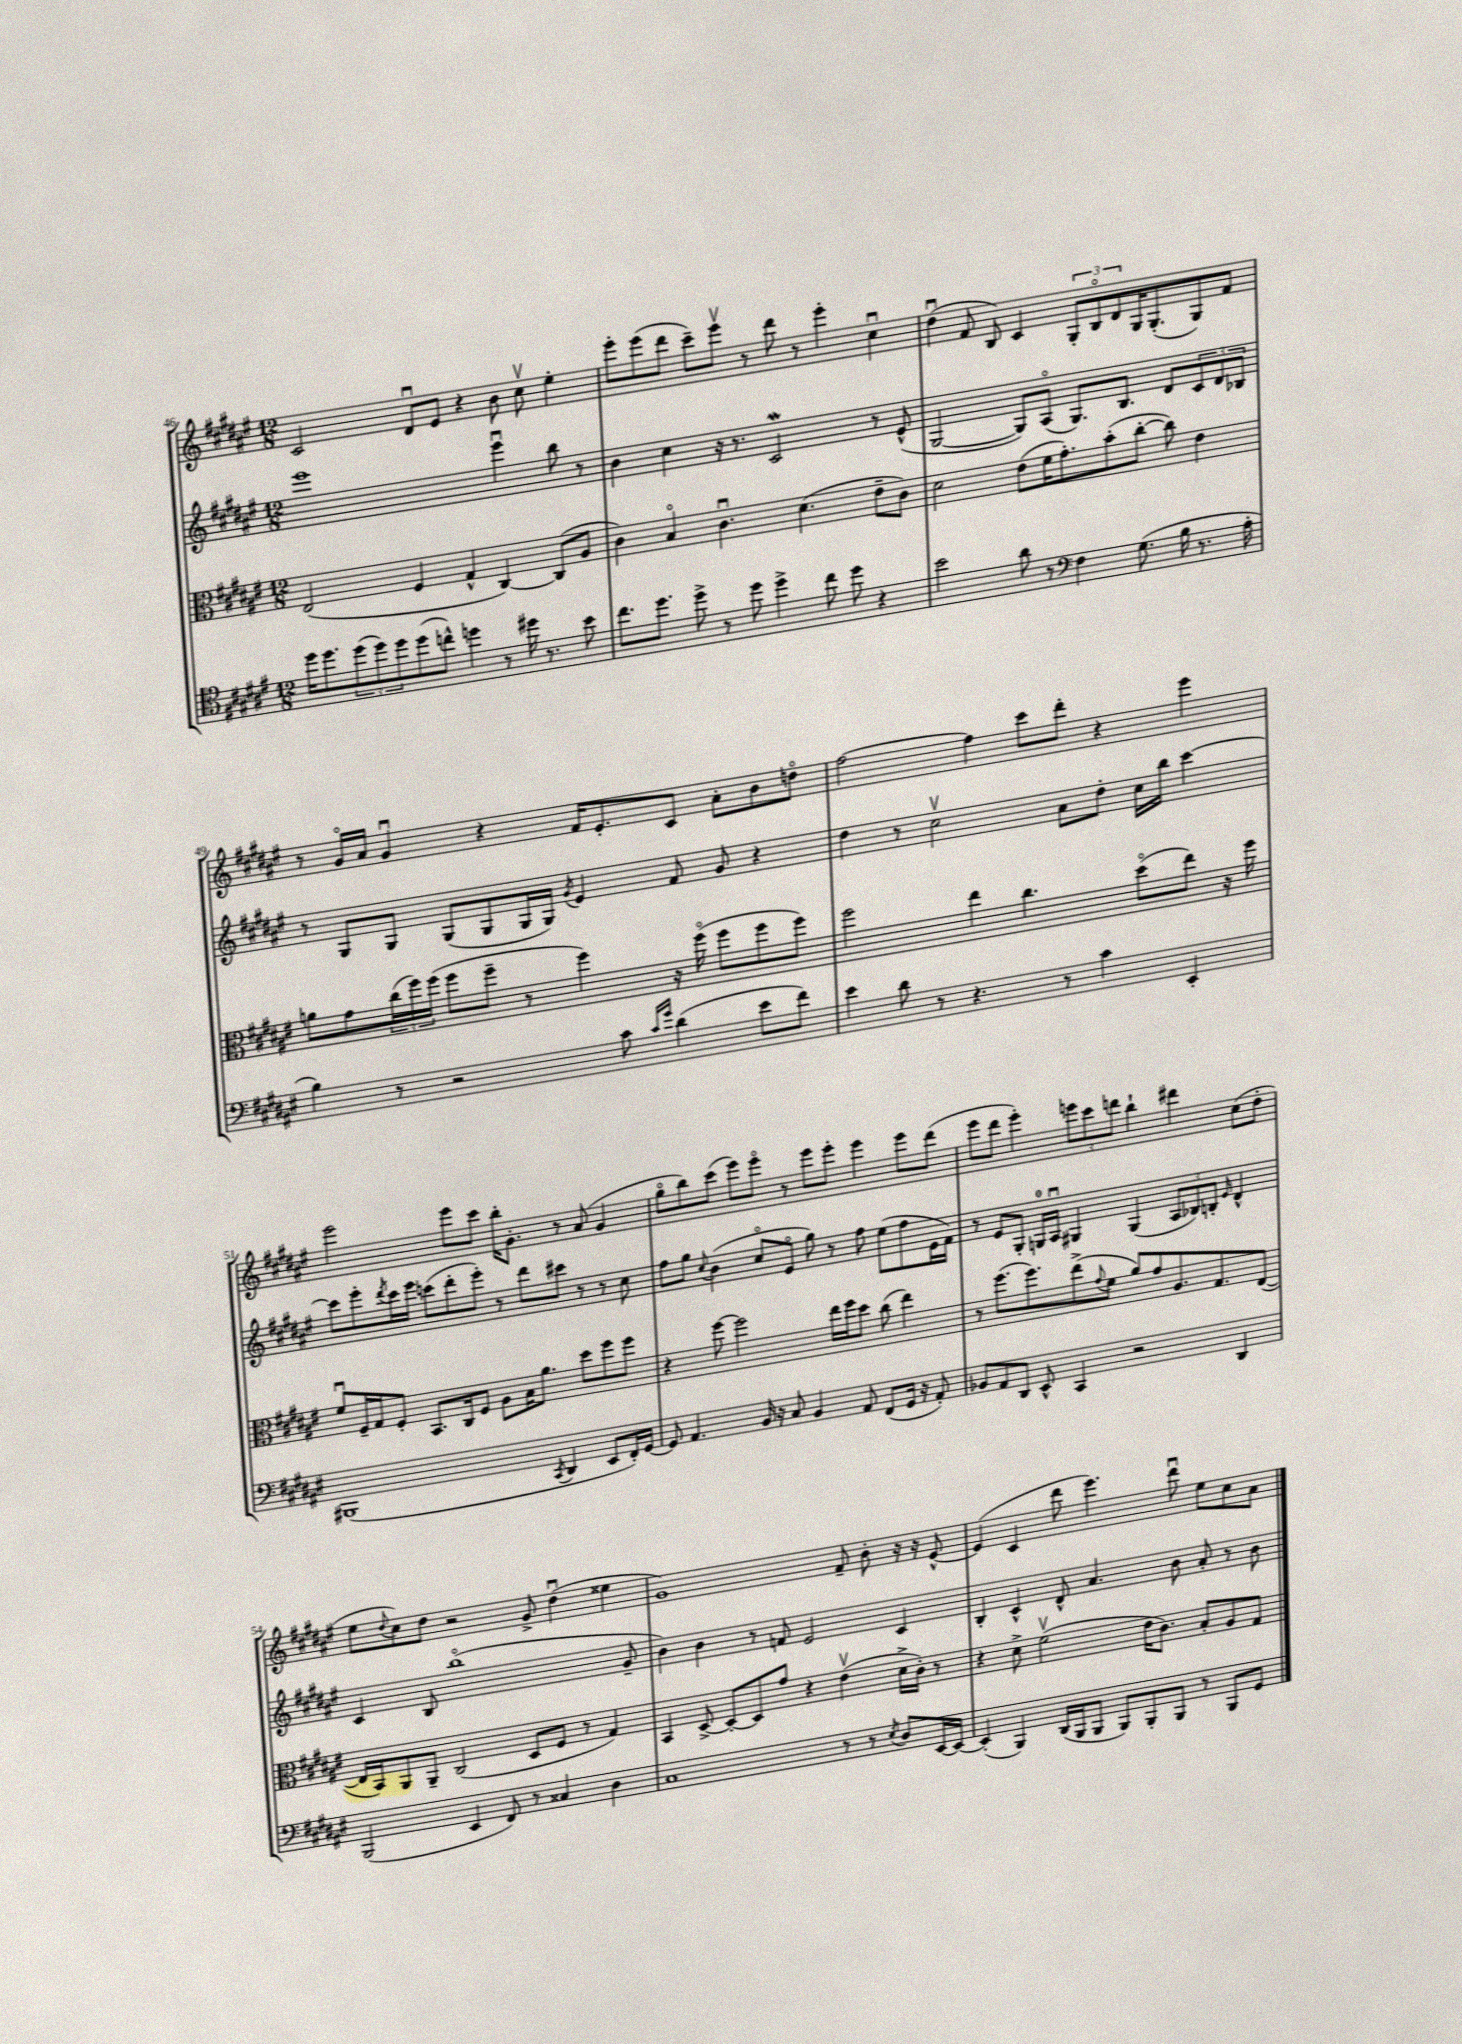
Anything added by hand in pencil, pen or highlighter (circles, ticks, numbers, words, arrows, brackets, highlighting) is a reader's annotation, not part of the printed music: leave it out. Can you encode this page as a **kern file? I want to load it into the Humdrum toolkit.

**kern	**kern	**kern	**kern
*part4	*part3	*part2	*part1
*staff4	*staff3	*staff2	*staff1
*clefC4	*clefC3	*clefG2	*clefG2
*k[f#c#g#d#a#e#]	*k[f#c#g#d#a#e#]	*k[f#c#g#d#a#e#]	*k[f#c#g#d#a#e#]
*M12/8	*M12/8	*M12/8	*M12/8
=46	=46	=46	=46
16dd#\KL	(2E#/	1eee#	2c#/
8.dd#\	.	.	.
(12dd#\	.	.	.
12dd#\)	.	.	.
12dd#\	.	.	.
(8dd#\	4F#/	.	8d#u/L
8ccn^^\J)	.	.	8e#/J
4ddn\	4G#^^/	.	4r
8r	[4C#/)	4eee#u\	8b\
16dd#X\	.	.	8cc#v\
8.r	.	.	.
.	(8C#/L]	8bb\	4ee#'\
8b\	8A#/J	8r	.
=47	=47	=47	=47
8.cc#\L	4c#\)	4b\	8eee#'\L
.	.	.	(8eee#\
8.dd#\J	.	.	.
.	4B/	4cc#\	8ddd#\J
8dd#^\	.	.	8ccc#~\L)
8r	4.c#u\	16r	8eee#v\J
.	.	8.r	.
8dd#\	.	.	8r
4dd#^\	.	2c#W/	8ddd#\
.	(4.d#\	.	8r
8cc#\	.	.	4eee#'\
8dd#\	.	.	.
4r	8e#~\L	8r	4cc#u\
.	8c#\J)	(8e#^^/	.
=48	=48	=48	=48
2b\	2d#\	[2G#/	(4dd#u\
.	.	.	8f#/
.	.	.	8B/)
8a#\	(8e#\L	8G#/L])	4c#/
8r	16f#\K	(8A#/J	.
.	8.g#'\)	.	.
*clefF4	*	*	*
4F#\	.	8.G#/L)	12G#'/L
.	.	.	12B/
.	(8b'\	.	.
.	.	.	12d#/
.	.	8.B/J	.
(8.G#\	[8cc#'\J	.	16G#/K
.	.	.	(8.G#'/
.	8cc#\])	8d#/L	.
16B\	.	.	.
8.r	4e#\	12c#/	8G#/)
.	.	12d#/	.
.	.	.	8f#/J
.	.	12B-X/J	.
16A#'\	.	.	.
!!LO:LB:g=z
=49	=49	=49	=49
4B\)	8an\L	8r	8r
.	8g#\	8G#/L	16g#/LL
.	.	.	16a#/JJ
8r	(24cc#\L	8G#/J	4g#u/
.	24ff#\)	.	.
.	(24ff#\JJ	.	.
2r	8ff#\L	(8G#/L	.
.	8ff#~\J	8G#/	4r
.	8r	16G#/L	.
.	.	16G#/JJ)	.
.	.	8qg#/	.
.	4ff#\)	4e#/	16f#/KL
.	.	.	8.e#'/
8c#\	.	.	.
16qqc#/LL	.	.	.
16qqg#/JJ	.	.	.
(4d#\	16r	8f#/	8c#/J
.	(16ff#\	.	.
.	8ff#\L	8g#/	8a#'\L
8e#\L	8ff#\	4r	8b\
8f#\J)	8ff#\J)	.	8ddn\J
=50	=50	=50	=50
4e#\	2ff#\	4dd#\	[2ff#\
8d#\	.	8r	.
8r	.	2cc#v\	.
4.r	4ee#\	.	4ff#\]
.	4.cc#\	.	8ccc#\L
8r	.	8a#\L	8ddd#'\J
4c#\	.	8dd#'\J	4r
.	(8dd#\L	16cc#\LL	.
.	.	16bb\JJ	.
4EE#'/	8ee#\J)	[4ccc#\	4eee#\
.	16r	.	.
.	16ff#\	.	.
!!LO:LB:g=z
=51	=51	=51	=51
(1BBB#X	8f#u/L	8ccc#\L]	2eee#\
.	16F#~/L	8eee#'\	.
.	16G#/J	.	.
.	.	8qddd#/	.
.	8F#'/J	16ccc#\L	.
.	.	16eee#\JJ	.
.	8.BB/L	(8cccn\L	.
.	.	8ddd#'\	8eee#\L
.	16C#/k	.	.
.	8F#/J	8eee#'\J)	8ccc#\J
.	8A#\L	8r	16bb'\KL
.	.	.	8.g#'\J
.	16B\K	8ddd#\L	.
.	8.a#\J	.	.
8qCC#/	.	.	.
4DD#/	.	8ccc#X\J	8r
.	8dd#\L	8r	(8a#/
8EE#/L	8ff#\	8r	4g#/
16FF#'/L)	8ff#\J	8cc#\	.
[16GG#/JJ	.	.	.
=52	=52	=52	=52
8GG#/]	4r	8ff#\L	8gg#\L
4.AA#/	.	8gg#\J	8bb\)
.	.	8qqcc#/	.
.	[8ff#\	(4b\	(8ccc#\J
.	2ff#\]	.	8eee#\L)
16BB/	.	8cc#/L	8eee#\J
16r	.	.	.
8C#/	.	8e#/J	8r
4BB/	.	8gg#\)	8eee#\L
.	16ee#\LL	8r	8eee#'\J
.	16ff#\J	.	.
8AA#/	8dd#\J	8ff#\	4eee#\
(8FF#/L	(8cc#\	(8ee#\L	.
16GG#/Jk	4ee#\)	8ff#\	8eee#\L
16r	.	.	.
8AA#'/)	.	16e#\L	(8ddd#\J
.	.	16f#\JJ)	.
=53	=53	=53	=53
8BB-X/L	8r	8r	8eee#\L
8AA#/	(8.ff#\L	8e#/L	8ddd#\J
8DD#/J	.	8G#'/J	4eee#'\)
.	8.ff#\)	.	.
8EE#^^/	.	16Gn/LL	.
.	.	16A#u/JJ	.
4CC#/	(8ee#^\	4G#X/	12eeen\L
.	.	.	12ccc#\
.	8qqg#/	.	.
.	8f#\J	.	.
.	.	.	12dddn\J
2r	8a#/L)	(4G#/	4bb`\
.	8g#/	.	.
.	8.A#/	12A#/L	4ddd#X\
.	.	12B-X/)	.
.	.	12Bn'/J	.
.	8.G#/	.	.
.	.	16qqe#/	.
4DD#/	.	4d#^^/	(8cc#\L
.	([8E#/J	.	8dd#'\J
!!LO:LB:g=z
=54	=54	=54	=54
(2BBB/	16E#/LL]	4c#/	8ee#\L
.	16BB/J)	.	.
.	.	.	8qqdd#/
.	8AA#/	.	8cc#\)
.	8AA#~/J	8B/	8dd#\J
.	(2C#/	(1bb	2r
4EE#/	.	.	.
8FF#/)	.	.	.
8r	8D#/L	.	8g#^/
4C##X/	8F#/J	.	(4dd#u\
.	8r	.	.
4D#\	4G#/)	.	4ee##X\
.	.	8g#~/	.
=55	=55	=55	=55
1C#	4BB/	4b\)	1g#)
.	[8D#^/	4b\	.
.	8D#'/L_	.	.
.	8D#/]	8r	.
.	8g#/J	8fn/	.
.	4r	2e#/	.
8r	(4e#v\	.	8f#~/
8r	.	.	8b'\
8qE#/	.	.	.
8D#/L	16d#^\LL	4c#/	16r
.	16c#'\JJ)	.	16r
[16EE#/L	8r	.	[8e#^^/
16EE#/JJ_	.	.	.
=56	=56	=56	=56
(4EE#'/]	4r	4B'/	(4e#/]
4BBB/)	8d#^\	4c#^^/	4c#/
.	(2f#v\	.	.
(16DD#/LL	.	8d#^^/	8ddd#\
16BBB/J	.	.	.
8BBB/J	.	4.a#/	4.eee#\)
8BBB/L)	.	.	.
8BBB'/	16e#\KL	.	.
.	8.c#\J)	.	.
8BBB/J	.	8b\	8ddd#u\
8r	8B'/L	8a#'/	8ee#\L
8BBB/L	8A#/	8r	8cc#\
8GG#/J	8G#/J	8b\	8a#\J
==	==	==	==
*-	*-	*-	*-
